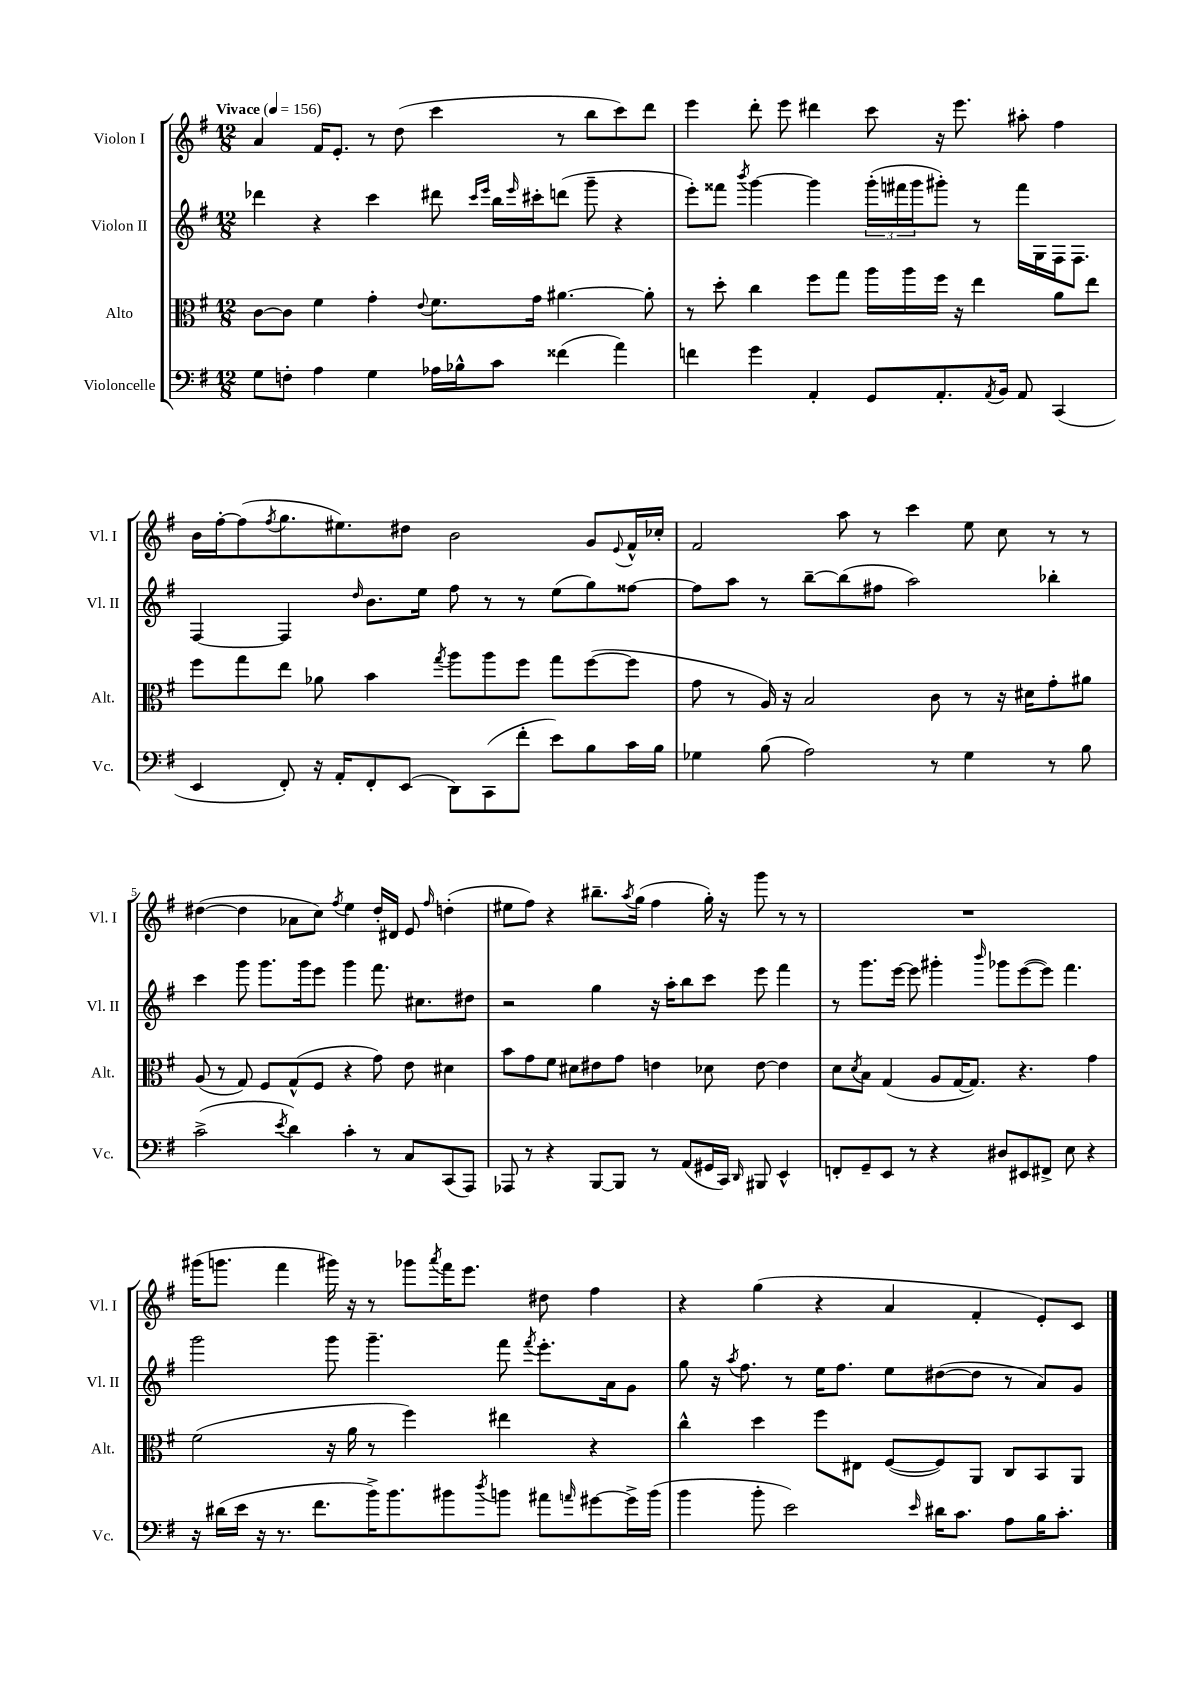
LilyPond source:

<<
\new StaffGroup <<
\new Staff = "s0" \with { instrumentName = "Violon I" shortInstrumentName = "Vl. I" } {
    \clef treble \key g \major \numericTimeSignature \time 12/8 \tempo "Vivace" 4 = 156
    a'4 fis'16 e'8.-. r8 d''8( c'''4 r8 b''8 c'''8) d'''8 |
    e'''4 d'''8-. e'''8 dis'''4 c'''8 r16 e'''8. ais''8-. fis''4 |
    b'16 fis''16~-. fis''8( \acciaccatura { fis''8 } g''8. eis''8.) dis''8 b'2 g'8 \appoggiatura { e'8 } fis'16-^ ces''16-. |
    fis'2 a''8 r8 c'''4 e''8 c''8 r8 r8 |
    dis''4~( dis''4 aes'8 c''8) \acciaccatura { fis''8 } e''4 dis''16-. dis'16 e'8 \grace { fis''16 } d''4-.( |
    eis''8 fis''8) r4 bis''8.-- \acciaccatura { a''8 } g''16( fis''4 g''16-.) r16 g'''8 r8 r8 |
    R1. |
    gis'''16( g'''8. fis'''4 gis'''16) r16 r8 ges'''8 \acciaccatura { a'''8 } fis'''16 e'''8. dis''8 fis''4 |
    r4 g''4( r4 a'4 fis'4-. e'8-.) c'8 \bar "|." |
}
\new Staff = "s1" \with { instrumentName = "Violon II" shortInstrumentName = "Vl. II" } {
    \clef treble \key g \major \numericTimeSignature \time 12/8
    des'''4 r4 c'''4 dis'''8 \grace { c'''16 e'''16 } b''16 \grace { e'''16 } cis'''16-. d'''8( g'''8-- r4 |
    e'''8-.) fisis'''8 \acciaccatura { b'''8 } g'''4~ g'''4 \tuplet 3/2 { g'''16-.( fis'''16 g'''16 } gis'''8-.) r8 fis'''16 g16 fis16 fis8. |
    fis4~ fis4 \grace { d''16 } b'8. e''16 fis''8 r8 r8 e''8( g''8) fisis''8~ |
    fisis''8 a''8 r8 b''8~-- b''8( fis''8 a''2) bes''4-. |
    c'''4 g'''8 g'''8. g'''16 e'''8 g'''4 fis'''8. cis''8. dis''8 |
    r2 g''4 r16 a''16-. b''8 c'''8 e'''8 fis'''4 |
    r8 g'''8. e'''16~ e'''8 gis'''4-. \grace { b'''16 } ges'''8 e'''8~( e'''8) fis'''4. |
    g'''2 g'''8 g'''4.-- fis'''8 \acciaccatura { fis'''8 } e'''8.-. a'16 g'8 |
    g''8 r16 \acciaccatura { a''8 } fis''8. r8 e''16 fis''8. e''8 dis''8~( dis''8 r8 a'8) g'8 \bar "|." |
}
\new Staff = "s2" \with { instrumentName = "Alto" shortInstrumentName = "Alt." } {
    \clef alto \key g \major \numericTimeSignature \time 12/8
    c'8~ c'8 fis'4 g'4-. \appoggiatura { e'8 } fis'8. g'16 ais'4.~ ais'8-. |
    r8 d''8-. c''4 fis''8 g''8 a''16 a''16 fis''16 r16 e''4 a'8 e''8 |
    fis''8 g''8 e''8 aes'8 b'4 \acciaccatura { g''8 } a''8 a''8 fis''8 g''8 fis''8~( fis''8 |
    g'8 r8 a16) r16 b2 c'8 r8 r16 dis'16 g'8-. ais'8 |
    a8( r8 g8) fis8 g8-^( fis8 r4 g'8) e'8 dis'4 |
    b'8 g'8 fis'8 dis'8 eis'8 g'8 e'4 des'8 e'8~ e'4 |
    d'8 \acciaccatura { d'8 } b8 g4( a8 g16~ g8.) r4. g'4 |
    fis'2( r16 a'16 r8 fis''4) eis''4 r4 |
    c''4-^ d''4 fis''8 eis8 fis8~( fis8) a,8 c8 b,8 a,8 \bar "|." |
}
\new Staff = "s3" \with { instrumentName = "Violoncelle" shortInstrumentName = "Vc." } {
    \clef bass \key g \major \numericTimeSignature \time 12/8
    g8 f8-. a4 g4 aes16 bes16-^ c'8 fisis'4( a'4) |
    f'4 g'4 a,4-. g,8 a,8.-. \acciaccatura { a,8 } b,16 a,8 c,4( |
    e,4 fis,8-.) r16 a,16-. fis,8-. e,8( d,8) c,8( fis'8-. e'8) b8 c'16 b16 |
    ges4 b8( a2) r8 ges4 r8 b8 |
    c'2->( \acciaccatura { e'8 } d'4) c'4-. r8 c8 c,8( a,,8) |
    aes,,8 r8 r4 b,,8~ b,,8 r8 a,8( gis,16 c,16) \grace { d,16 } bis,,8 e,4-^ |
    f,8-. g,8-- e,8 r8 r4 dis8 eis,8 fis,8-> e8 r4 |
    r16 dis'16( e'16 r16 r8. fis'8. b'16->) b'8. bis'8 \acciaccatura { d''8 } b'8 ais'8 \grace { a'16 } gis'8~ gis'16-> b'16( |
    b'4 b'8-. e'2) \grace { e'16 } dis'16 c'8. a8 b16 c'8.-. \bar "|." |
}
>>
>>
\layout { \context { \Score \override BarNumber.break-visibility = ##(#f #t #t) barNumberVisibility = #(every-nth-bar-number-visible 5) } }
